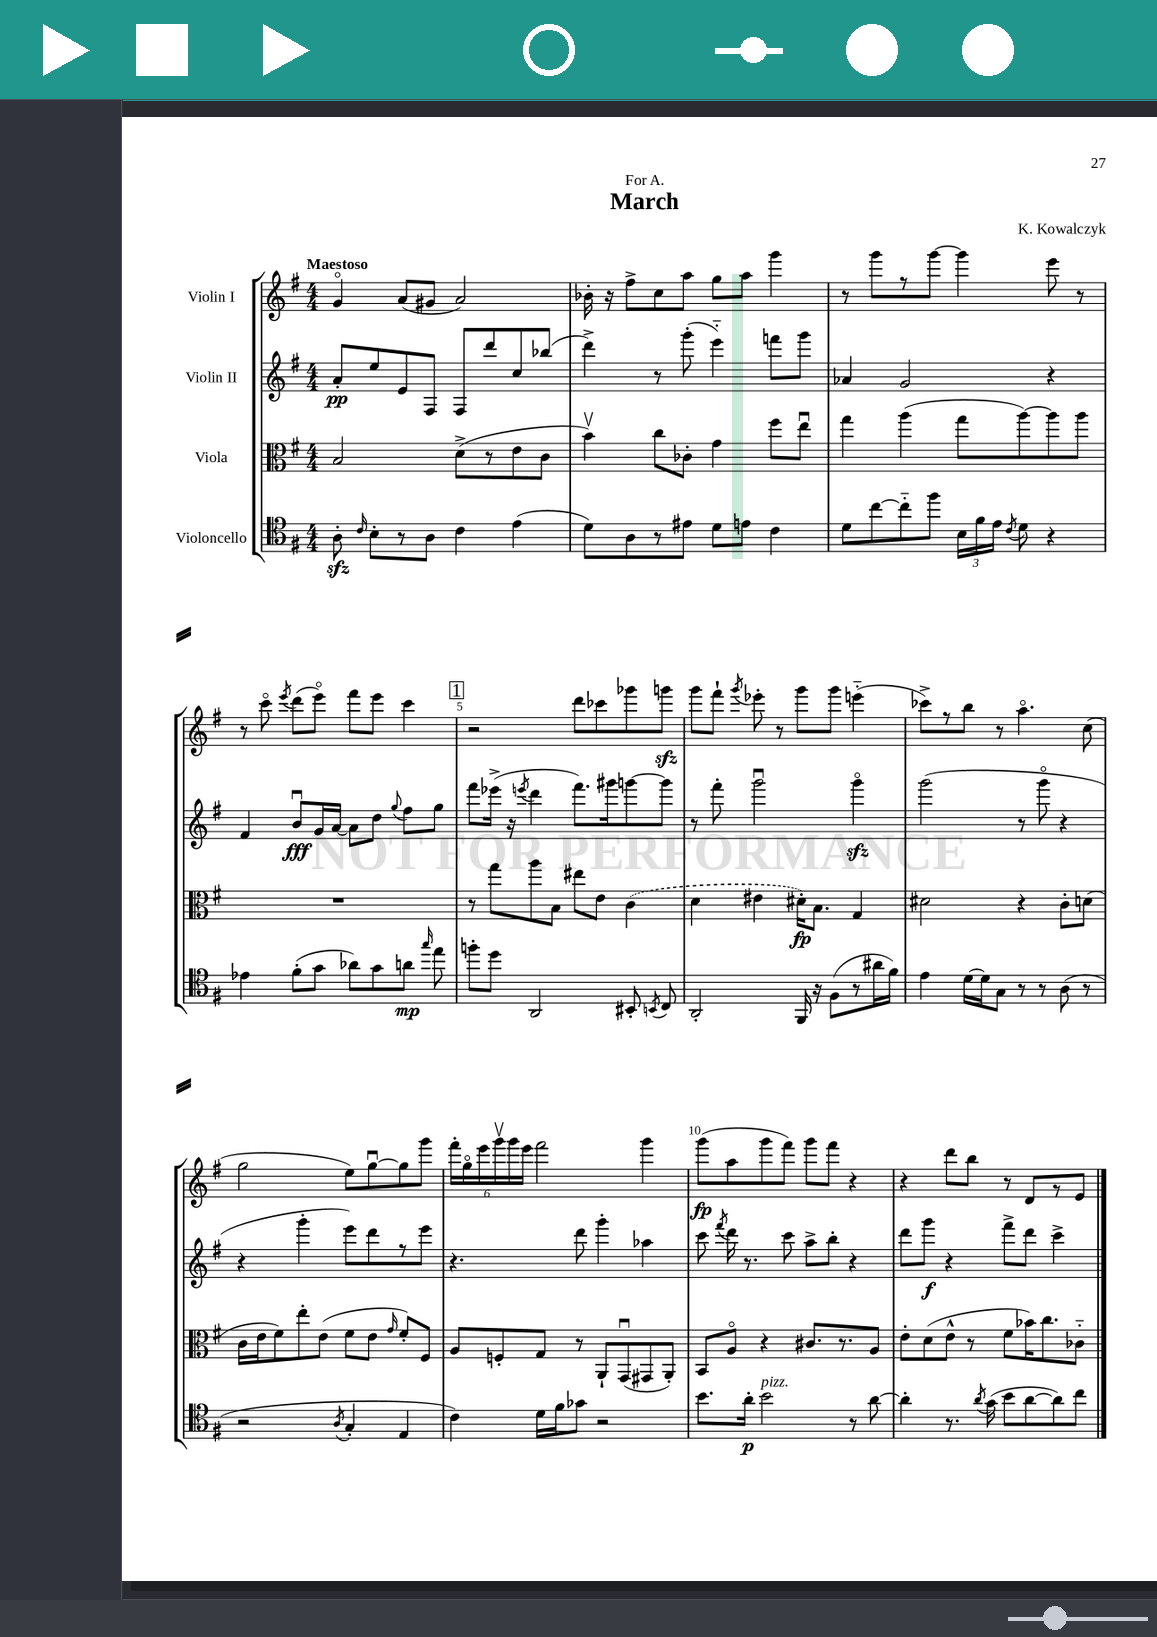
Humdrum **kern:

**kern	**kern	**kern	**kern
*staff4	*staff3	*staff2	*staff1
*clefC4	*clefC3	*clefG2	*clefG2
*k[f#]	*k[f#]	*k[f#]	*k[f#]
*M4/4	*M4/4	*M4/4	*M4/4
8A'	2B	8a'	4go
16qqc	.	.	.
8B'	.	8ee	.
8r	.	8e	(8a
8A	.	8F#	8g#
4c	(8d^	8F#	2a)
.	8r	8ddd	.
(4e	8e	8cc	.
.	8c	(8bb-	.
=	=	=	=
8d)	4bv)	4ddd^)	16b-'
.	.	.	16r
8A	.	.	8ff#^
8r	8cc	8r	8cc
8e#	8c-'	(8ggg'	8aa
8d	4g	4eee'~)	8gg
8e	.	.	8aa
4c	8ff#	8fff	4ggg
.	8eeu	8ggg	.
=	=	=	=
8d	4gg	4a-	8r
[8cc	.	.	8ggg
8cc'~]	(4aa	2g	8r
8ff#	.	.	[8ggg
24B	8gg	.	4ggg]
24f#	.	.	.
24e	.	.	.
8qc	.	.	.
8d	[8aa)	.	.
4r	8aa]	4r	8eee
.	8aa	.	8r
=	=	=	=
4e-	1r	4f#	8r
.	.	.	8ccco
.	.	.	8qeee
(8f#'	.	8bu	(8ddd
8g	.	16g	8eeeo)
.	.	[16a	.
8a-)	.	8a]	8fff#
8g	.	8dd	8eee
.	.	8qqgg	.
8a	.	8ff#	4ccc
16qqgg	.	.	.
8ee	.	8gg	.
=	=	=	=
8ff'	8r	8fff#	2r
8dd	8gg	(16eee-^	.
.	.	16r	.
.	.	8qeee	.
2AA	8aa	4ddd	.
.	8B	.	.
.	8ee#	8.fff#)	8ddd
.	8e	.	8ccc-
.	.	16ggg#	.
8BB#'	(4c	[8ggg	8ggg-
8qBB	.	.	.
8C	.	8ggg]	8ggg
=	=	=	=
2AA'	4d	8r	8ggg
.	.	8fff#'	8fff#`
.	.	.	8qggg
.	4e#	2gggu	8eee-'
.	.	.	8r
16FF#	16d#')	.	8ggg
16r	8.B	.	.
(8F#	.	.	8ggg
8r	4G	4gggo	(4eee'~
16a#	.	.	.
16f#)	.	.	.
=	=	=	=
4e	2d#	(2ggg	8ccc-^)
.	.	.	8r
[16d	.	.	8bb
16d]	.	.	.
8G	.	.	8r
8r	4r	8r	4.aao
8r	.	8gggo	.
(8A	8c'	4r	.
8r	(8d	.	(8cc
=	=	=	=
2r	16c	4r	2gg
.	16e	.	.
.	8f#)	.	.
.	8ee'	4ggg'	.
.	(8e	.	.
8qA	.	.	.
4G'	8f#	8eee)	8ee)
.	8e	8ddd	[8ggu
.	16qqg	.	.
4E	8f#')	8r	8gg]
.	8F#	8eee	8ggg
=	=	=	=
4c)	8A	4.r	24fff#'
.	.	.	24ggo
.	.	.	24eee
.	8F'	.	24gggv
.	.	.	24ggg
.	.	.	24eee
16d	8G	.	2fff#
16f#	.	.	.
8g-	8r	8ddd	.
2r	8AA`	4ggg'	.
.	(8GGu	.	.
.	8GG#	4aa-	4ggg
.	8AA')	.	.
=	=	=	=
8.b	8BB	8ccc	(8ggg
.	.	8qfff#	.
.	8Ao	16ddd	8aa
16a'	.	8.r	.
2b	4r	.	8ggg
.	.	8ccc	8fff#)
.	8.c#	8aa^	8ggg
.	.	8bb'	8fff#
.	8.r	.	.
8r	.	4r	4r
[8a	8A	.	.
=	=	=	=
4a']	8e'	8ddd	4r
.	(8d	8ggg	.
8.r	8e^^	4r	8ddd
.	8r	.	8bb
8qa	.	.	.
(16g	.	.	.
8b	8f#	8fff#^	8r
[8a	16b-)	8ddd	8d
.	8.cc	.	.
8a])	.	4ccc^	8r
8cc	8c-'~	.	8e
==	==	==	==
*-	*-	*-	*-
